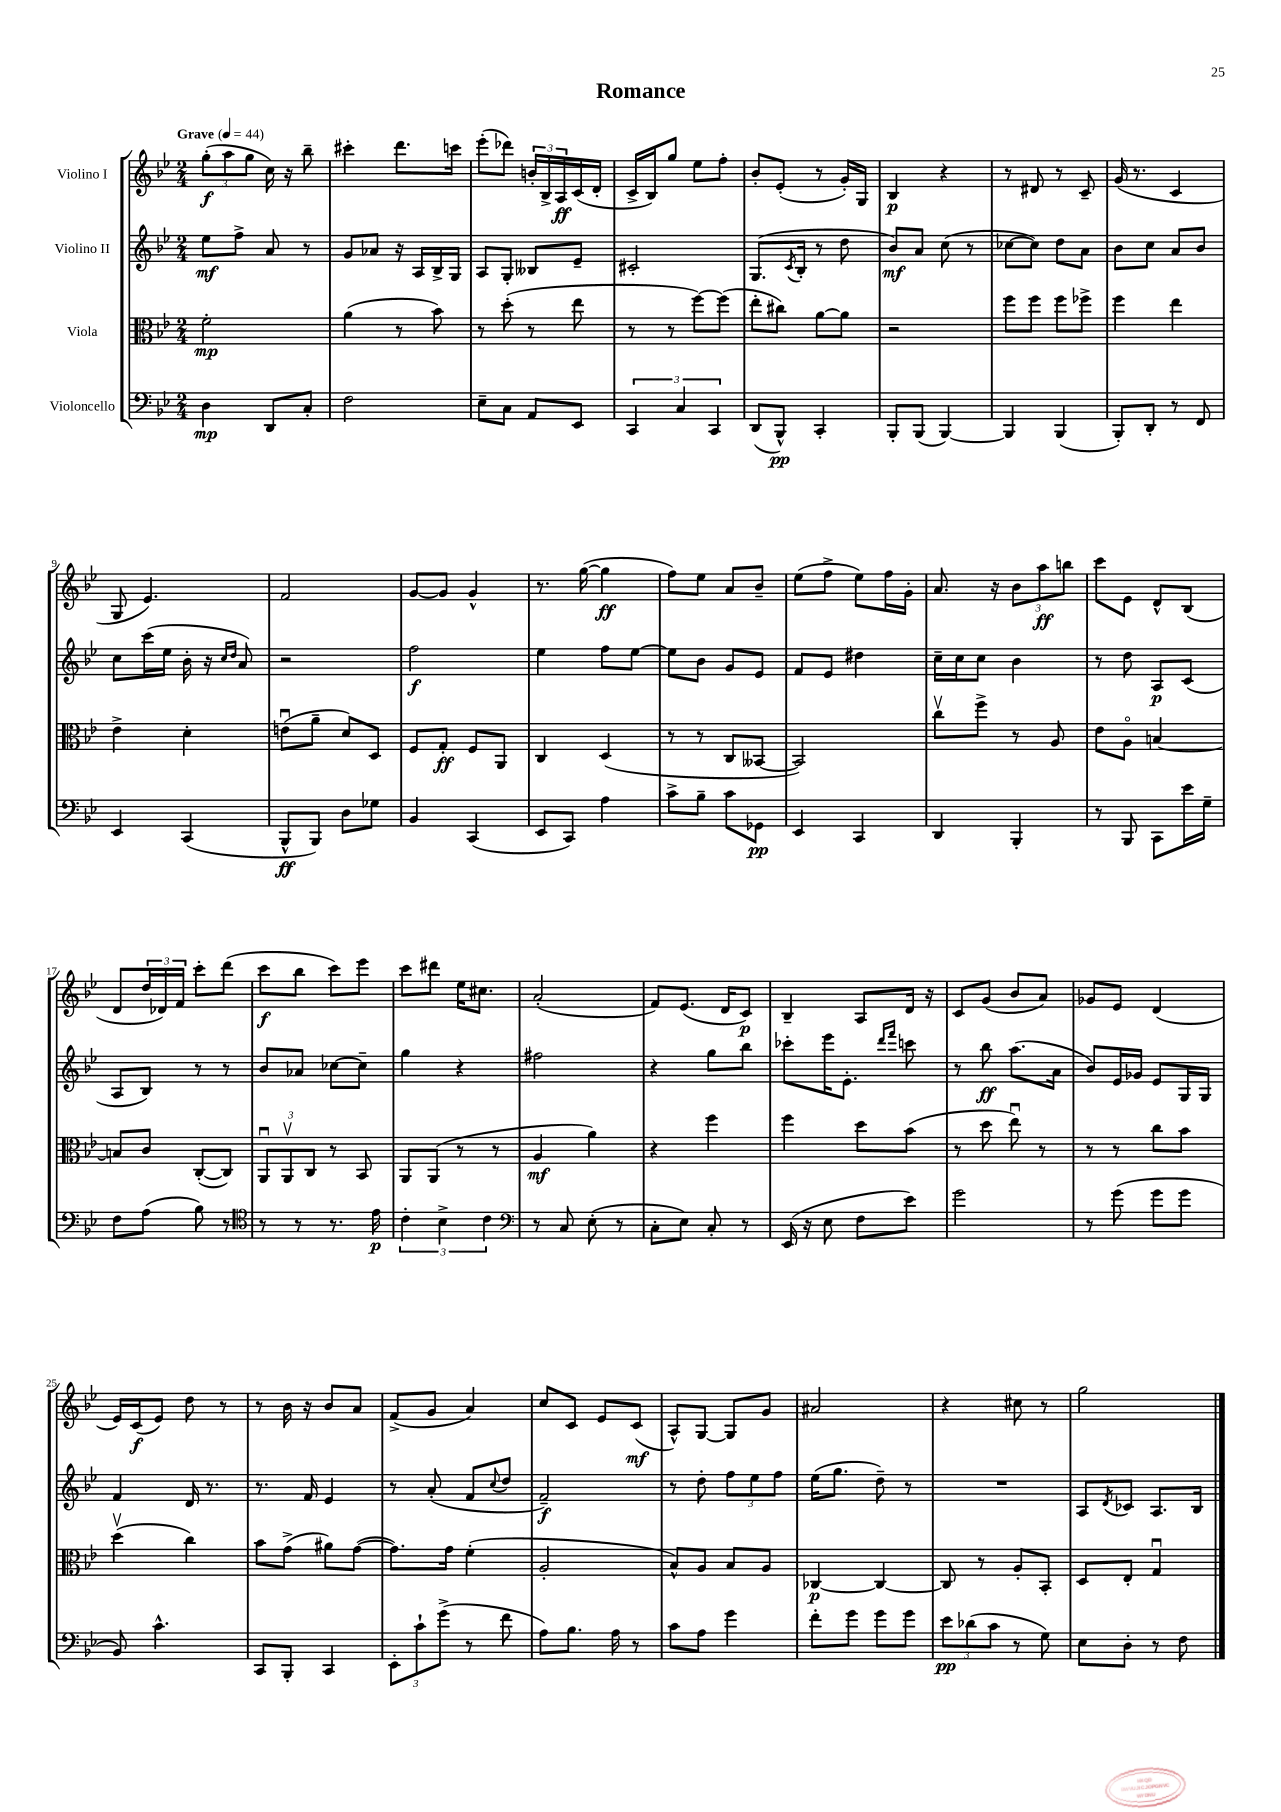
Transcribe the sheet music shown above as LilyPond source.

\header { title = "Romance" }
<<
\new StaffGroup <<
\new Staff = "s0" \with { instrumentName = "Violino I" } {
    \clef treble \key bes \major \numericTimeSignature \time 2/4 \tempo "Grave" 4 = 44
    \tuplet 3/2 { g''8-.\f( a''8 g''8 } c''16) r16 bes''8-- |
    cis'''4-. d'''8. c'''16 |
    ees'''8-.( des'''8) \tuplet 3/2 { b'16-. bes16-> a16\ff } c'16( d'16-. |
    c'16-> bes16) g''8 ees''8 f''8-. |
    bes'8-. ees'8-.( r8 g'16-.) g16 |
    bes4\p r4 |
    r8 dis'8 r8 c'8-- |
    g'16( r8. c'4 |
    g8 ees'4.) |
    f'2 |
    g'8~ g'8 g'4-^ |
    r8. g''16~( g''4\ff |
    f''8) ees''8 a'8 bes'8-- |
    ees''8( f''8-> ees''8) f''16 g'16-. |
    a'8. r16 \tuplet 3/2 { bes'8 a''8\ff b''8 } |
    c'''8 ees'8 d'8-^ bes8( |
    d'8 \tuplet 3/2 { d''16 des'16) f'16 } c'''8-. d'''8( |
    c'''8\f bes''8 c'''8) ees'''8 |
    c'''8 dis'''8 ees''16 cis''8. |
    a'2-.( |
    f'8) ees'8.( d'16 c'8\p) |
    bes4-- a8 d'16 r16 |
    c'8 g'8( bes'8 a'8) |
    ges'8 ees'8 d'4( |
    ees'16) c'16\f( ees'8) d''8 r8 |
    r8 bes'16 r16 bes'8 a'8 |
    f'8->( g'8 a'4) |
    c''8 c'8 ees'8 c'8\mf( |
    a8-^) g8~ g8 g'8 |
    ais'2 |
    r4 cis''8 r8 |
    g''2 \bar "|." |
}
\new Staff = "s1" \with { instrumentName = "Violino II" } {
    \clef treble \key bes \major \numericTimeSignature \time 2/4
    ees''8\mf f''8-> a'8 r8 |
    g'8 aes'8 r16 a16 bes16-> g16 |
    a8 g8-. beses8 ees'8-- |
    cis'2-. |
    g8.( \acciaccatura { c'8 } bes16-. r8 d''8 |
    bes'8\mf) a'8 c''8( r8 |
    ces''8~ ces''8) d''8 a'8 |
    bes'8 c''8 a'8 bes'8 |
    c''8 c'''16( ees''16 bes'16-. r16 \grace { c''16 d''16 } a'8) |
    r2 |
    f''2\f |
    ees''4 f''8 ees''8~ |
    ees''8 bes'8 g'8 ees'8 |
    f'8 ees'8 dis''4 |
    c''16-- c''16 c''8 bes'4 |
    r8 d''8 a8\p c'8( |
    a8 bes8) r8 r8 |
    bes'8 aes'8 ces''8~ ces''8-- |
    g''4 r4 |
    fis''2 |
    r4 g''8 bes''8 |
    ces'''8-. ees'''16 ees'8.-. \grace { d'''16 f'''16 } c'''8 |
    r8 bes''8\ff a''8.( a'16 |
    bes'8) ees'16 ges'16 ees'8 g16 g16 |
    f'4 d'16 r8. |
    r8. f'16 ees'4 |
    r8 a'8-.( f'8 \appoggiatura { c''8 } d''8 |
    f'2--\f) |
    r8 d''8-. \tuplet 3/2 { f''8 ees''8 f''8 } |
    ees''16( g''8. d''8--) r8 |
    R2 |
    a8 \acciaccatura { d'8 } ces'8 a8. bes16 \bar "|." |
}
\new Staff = "s2" \with { instrumentName = "Viola" } {
    \clef alto \key bes \major \numericTimeSignature \time 2/4
    f'2-.\mp |
    a'4( r8 bes'8) |
    r8 d''8-.( r8 ees''8 |
    r8 r8 f''8~) f''8( |
    ees''8-. cis''8) a'8~ a'8 |
    r2 |
    f''8 f''8 f''8 fes''8-> |
    f''4 ees''4 |
    ees'4-> d'4-. |
    e'8\downbow( a'8-- d'8) d8 |
    f8 g8-.\ff f8 a,8 |
    c4 d4( |
    r8 r8 c8 beses,8~ |
    beses,2) |
    c''8\upbow f''8-> r8 a8 |
    ees'8 a8\flageolet b4~ |
    b8 c'8 c8~-.( c8) |
    \tuplet 3/2 { a,8\downbow a,8\upbow c8 } r8 bes,8 |
    a,8 a,8( r8 r8 |
    a4\mf a'4) |
    r4 f''4 |
    f''4 d''8 bes'8( |
    r8 d''8 ees''8\downbow) r8 |
    r8 r8 c''8 bes'8 |
    d''4\upbow( c''4) |
    bes'8 g'8->( ais'8) g'8~( |
    g'8.) g'16 f'4-.( |
    a2-. |
    bes8-^) a8 bes8 a8 |
    ces4~\p ces4~ |
    ces8 r8 a8-. bes,8-. |
    d8 ees8-. g4\downbow \bar "|." |
}
\new Staff = "s3" \with { instrumentName = "Violoncello" } {
    \clef bass \key bes \major \numericTimeSignature \time 2/4
    d4\mp d,8 c8-. |
    f2 |
    ees8-- c8 a,8 ees,8 |
    \tuplet 3/2 { c,4 c4 c,4 } |
    d,8( bes,,8-^\pp) c,4-. |
    bes,,8-. bes,,8( bes,,4~) |
    bes,,4 bes,,4( |
    bes,,8-.) d,8-. r8 f,8 |
    ees,4 c,4( |
    bes,,8-^\ff bes,,8) d8 ges8 |
    bes,4 c,4( |
    ees,8 c,8) a4 |
    c'8-> bes8-- c'8 ges,8\pp |
    ees,4 c,4 |
    d,4 bes,,4-. |
    r8 bes,,8 c,8 ees'16 g16-- |
    f8 a8( bes8) r8 |
    \clef tenor r8 r8 r8. ees'16\p |
    \tuplet 3/2 { c'4-. bes4-> c'4 } |
    \clef bass r8 c8 ees8-.( r8 |
    c8-. ees8) c8-. r8 |
    ees,16( r16 ees8 f8 ees'8) |
    g'2 |
    r8 g'8( g'8 g'8 |
    bes,8) c'4.-^ |
    c,8 bes,,8-. c,4 |
    \tuplet 3/2 { ees,8-. c'8-! g'8->( } r8 f'8 |
    a8) bes8. a16 r8 |
    c'8 a8 g'4 |
    f'8-. g'8 g'8 g'8 |
    \tuplet 3/2 { ees'8\pp des'8( c'8 } r8 g8) |
    ees8 d8-. r8 f8 \bar "|." |
}
>>
>>
